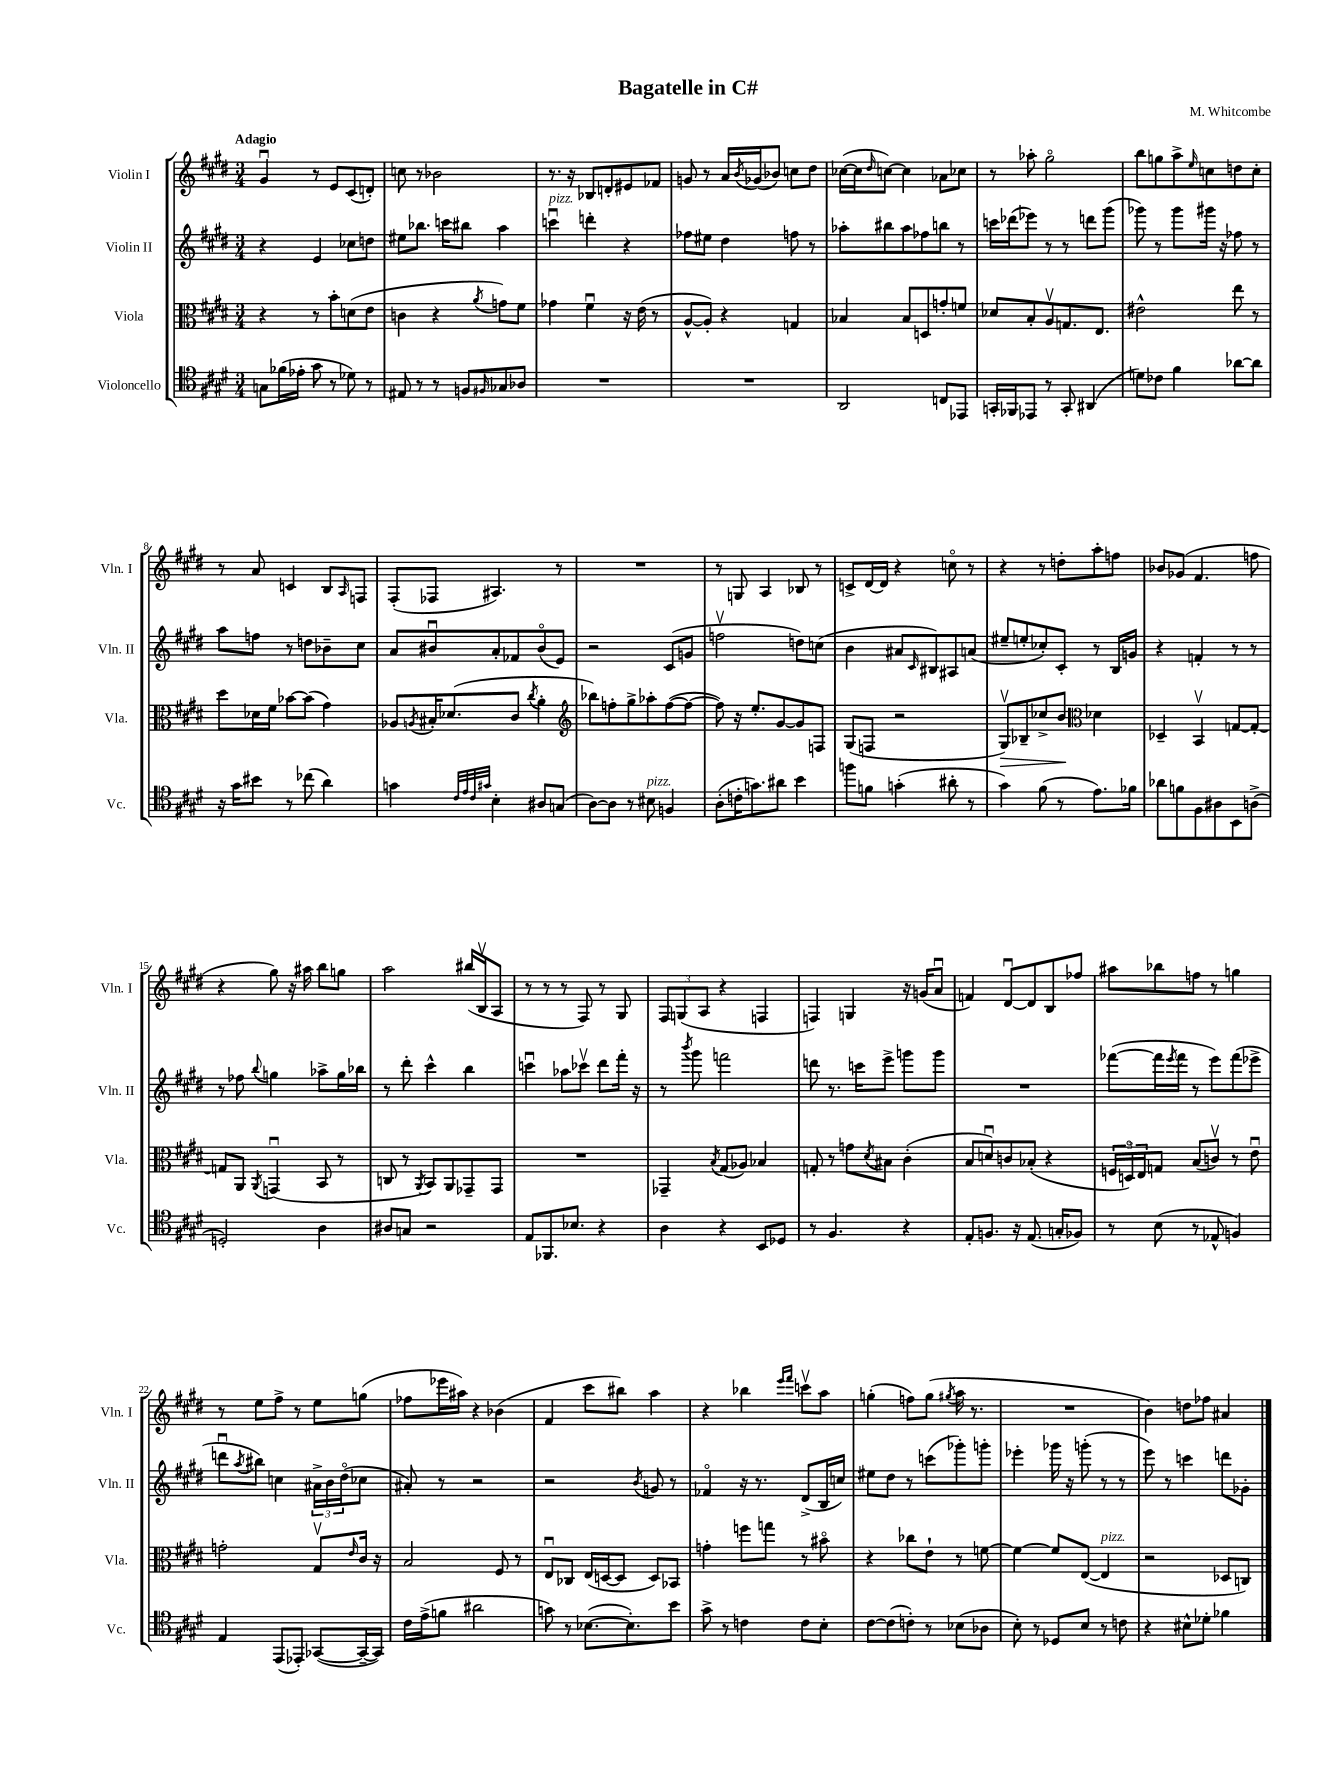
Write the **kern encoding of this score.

**kern	**kern	**kern	**kern
*staff4	*staff3	*staff2	*staff1
*clefC4	*clefC3	*clefG2	*clefG2
*k[f#c#g#d#]	*k[f#c#g#d#]	*k[f#c#g#d#]	*k[f#c#g#d#]
*M3/4	*M3/4	*M3/4	*M3/4
8G\L	4r	4r	4g#u/
(16f-\L	.	.	.
16e-'\JJ	.	.	.
8g#\	8r	4e/	8r
8r	8b'\L	.	8e/L
8d-\)	(8d\	8cc-\L	(8c#/
8r	8e\J	8dd\J	8d'/J)
=	=	=	=
8E#/	4c\	8ee#\L	8cc\
8r	.	8.bb-\J	8r
8r	4r	.	2b-\
.	.	16ccc\LK	.
8F/L	.	8bb#\J	.
16qqF#/	8qa/	.	.
8G-/	8g\L)	4aa\	.
8A-/J	8f#\J	.	.
=	=	=	=
2.r	4g-\	4cccu\	8.r
.	.	.	16r
.	4f#u\	4ddd'\	8B-/L
.	.	.	8d'/
.	16r	4r	8e#/
.	(16e\	.	.
.	8r	.	8f-/J
=	=	=	=
2.r	[8A^^/L	8ff-\L	8g/
.	8A'/]J)	8ee#\J	8r
.	4r	4dd#\	16a/LL
.	.	.	8qb/
.	.	.	(16g-/J
.	.	.	8b-/J)
.	4G/	8ff\	8cc\L
.	.	8r	8dd#\J
=	=	=	=
2AA/	4B-/	8aa-'\L	([16cc-\LL
.	.	.	16cc-\]J
.	.	.	16qqdd#/
.	.	8bb#\	[8cc\J)
.	8B-/L	8aa-\	4cc\]
.	8D/	8ff-\	.
8C/L	8g'/	8bb\J	8a-\L
8EE-/J	8f/J	8r	8cc-\J
=	=	=	=
16GG'/LL	8d-/L	16ccc\LL	8r
16FF-/J	.	(16ddd-\J	.
8EE-/J	8B'/	8eee-\J)	8aa-'\
8r	8Av/	8r	2gg#o\
8GG'/	8.G/	8r	.
(4AA#/	.	8ddd\L	.
.	8.E/J	.	.
.	.	(8ggg#\J	.
=	=	=	=
8d\L)	2e#^^\	8ggg-\)	8bb\L
8c-\J	.	8r	8gg\
4f#\	.	8ggg-\L	8aa^\
.	.	.	16qqee/
.	.	16ggg#\Jk	8cc\
.	.	16r	.
[8a-\L	8ee\	8ff-\	8dd\
8a-\]J	8r	8r	8cc'\J
=	=	=	=
16r	8dd#\L	8aa\L	8r
16g#\LK	.	.	.
8b#\J	16d-\L	8ff\J	8a/
.	16f#\JJ	.	.
8r	[8b-\L	8r	4c/
(8cc-\	(8b-\]J	8dd\L	.
4a\)	4g#\)	8b-~\	8B/L
.	.	.	16qqA/
.	.	8cc#\J	8F/J
=	=	=	=
4g\	8A-/L	8a/L	(8F#'/L
.	8qA/	.	.
.	16B#'/K	8b#u/	8F-/J
.	(8.d-/	.	.
32qqc#/LLL	.	.	.
32qqe/	.	.	.
32qqc#/	.	.	.
32qqg#/JJJ	.	.	.
4B'\	.	8a'/	4.A#/)
.	8c#/J	8f-/	.
.	8qcc#/	.	.
8A#/L	4a'\	(8b#o/	.
(8G/J	.	8e/J)	8r
=	=	=	=
*	*clefG2	*	*
[8A\L)	8bb-\L)	2r	2.r
8A\]J	8ff'\	.	.
8r	8gg#^\	.	.
8B#\	8aa-'\	.	.
4F/	([8ff\	(8c#/L	.
.	8ff\_J	8g/J	.
=	=	=	=
(8A'\L	8ff\])	2ffv\	8r
16c'\K	16r	.	8G/
8.g\)	8.ee'/L	.	.
.	.	.	4A/
8a#\J	[8g#/	.	.
4b\	8g#/]	8dd\L)	8B-/
.	8F/J	(8cc\J	8r
=	=	=	=
8ff\L	(8G#/L	4b\	8c^/L
8f\J	8F/J	.	[16d#/L
.	.	.	16d#/]JJ
(4g'\	2r	8a#/L	4r
.	.	16qqc#/	.
.	.	8B#/)	.
8a#'\	.	8A#/	8cco\
8r	.	(8a/J	8r
=	=	=	=
4g#\)	8G#v/L)	8ee#~/L	4r
.	8B-~/	8ee'/	.
(8f#\	8cc-^/	8cc-'/)	8r
8r	8b/J	8c#'/J	8dd'\L
*	*clefC3	*	*
8.e\L)	4d-\	8r	8aa'\
.	.	16B/LL	8ff\J
16f-\Jk	.	16g/JJ	.
=	=	=	=
8a-\L	4D-~/	4r	8b-/L
8f\	.	.	(8g-/J
8F#\	4BBv/	4f'/	4.f#/
8A#\	.	.	.
8BB\	[8G/L	8r	.
(8A^\J	8G'/_J	8r	8ff\
=	=	=	=
2D'/)	8G/]L	8r	4r
.	8AA/J	8ff-\	.
.	8qAA/	8qqbb/	.
.	(4GGu/	4gg\	8gg#\)
.	.	.	16r
.	.	.	16aa#\
4A\	8BB/	8aa-^\L	8bb\L
.	8r	16gg\L	8gg\J
.	.	16bb-\JJ	.
=	=	=	=
8A#/L	8C/	8r	2aa\
8G/J	8r	8ddd#'\	.
.	8qAA/	.	.
2r	8BB/L)	4ccc#^^\	.
.	8AA/	.	.
.	8GG-~/	4bb\	(16bb#/LL
.	.	.	16Bv/J
.	8GG-/J	.	8A/J
=	=	=	=
8E/L	2.r	4cccu\	8r
8.FF-/	.	.	8r
.	.	8aa-\L	8r
8.B-/J	.	.	.
.	.	8ccc-v\J	8F#/)
4r	.	8ddd#\L	8r
.	.	16fff#'\Jk	8G#/
.	.	16r	.
=	=	=	=
4A\	4GG-~/	8r	12F#/L
.	.	.	(12G/
.	.	8qbbb/	.
.	.	8ggg#\	.
.	.	.	12A/J
.	8qB/	.	.
4r	(8G#/L	2fff\	4r
.	8A-/J)	.	.
8BB/L	4B-/	.	4F/
8D-/J	.	.	.
=	=	=	=
8r	8G'/	8ddd\	4F/)
4.F#/	8r	8.r	.
.	8g\L	.	4G/
.	.	16ccc\LK	.
.	8qd#/	.	.
.	8B#\J	8eee^\J	.
4r	(4c#'\	8ggg\L	16r
.	.	.	(16g/LK
.	.	8ggg\J	8au/J
=	=	=	=
8E'/L	8B/L	2.r	4f/)
8.F/J	8du/)	.	.
.	8c/	.	[8d#u/L
16r	.	.	.
(8.E/	(8B-'/J	.	8d#/]
.	4r	.	8B/
16G'/LK	.	.	.
8F-/J)	.	.	8ff-/J
=	=	=	=
8r	24F/LL	([8fff-\L	8aa#\L
.	24Do/)	.	.
.	24E/J	.	.
(8B\	8G/J	16fff-\]L	8bb-\
.	.	8qeee/	.
.	.	16fff-\JJ	.
8r	(8B/L	8r	8ff\J
8E-^^/	8cv/J)	8eee\L)	8r
4F/)	8r	(8fff-\	4gg\
.	8eu\	8eee-^\J	.
=	=	=	=
4E/	2g'\	8dddu\L	8r
.	.	8qaa/	.
.	.	8bb#\J)	8ee\L
(8EE/L	.	4cc\	8ff#^\J
8EE-'/J)	.	.	8r
([8GG-/L	8G#v/L	24a#^\LL	8ee\L
.	.	24b\	.
.	.	(24dd#o\J	.
.	16qqe/	.	.
16GG-~/_L	16c#/Jk	8cc-\J	(8gg\J
16GG-/]JJ)	16r	.	.
=	=	=	=
16c#\LL	2B/	8a#'/)	8ff-\L
(16e^\J	.	.	.
8f\J	.	8r	16eee-\L
.	.	.	16aa#\JJ)
2a#\	.	2r	4r
.	8F#/	.	(4b-\
.	8r	.	.
=	=	=	=
8g\)	8Eu/L	2r	4f#/
8r	8C-/J	.	.
([8.B-\L	(16E/LL	.	8ccc#\L
.	[16D/J	.	.
.	8D/]J	.	8bb#\J)
8.B-'\])	.	.	.
.	.	8qb/	.
.	8D/L)	8g/	4aa\
8b\J	8BB-/J	8r	.
=	=	=	=
8g#^\	4g'\	4f-o/	4r
8r	.	.	.
4c\	8ff\L	16r	4bb-\
.	.	8.r	.
.	8gg\J	.	.
.	.	.	16qqeee/LL
.	.	.	16qqfff#/JJ
8c\L	8r	(8d#^/L	8cccv\L
8B'\J	8b#o\	16B/L	8aa\J
.	.	16cc/JJ)	.
=	=	=	=
[8c#\L	4r	8ee#\L	(4gg'\
(8c#\]	.	8dd#\J	.
8c'\J)	8cc-\L	8r	8ff\L)
8r	8e`\J	(8ccc\L	(8gg\J
.	.	.	8qgg#/
(8B-\L	8r	8ggg-'\)	16aa\
.	.	.	8.r
8A-\J	[8f\	8ggg'\J	.
=	=	=	=
8B'\)	4f\_	4eee-'\	2.r
8r	.	.	.
8D-/L	8f/]L	16ggg-\	.
.	.	16r	.
8B/J	([8E/J	(8ggg'\	.
8r	4E/]	8r	.
8c\	.	8r	.
=	=	=	=
4r	2r	8eee\)	4b\)
.	.	8r	.
8B#^^\L	.	4ccc\	8dd\L
8d-'\J	.	.	8ff-\J
4f-\	8D-/L	8ddd\L	4a#/
.	8C/J)	8g-'\J	.
==	==	==	==
*-	*-	*-	*-
